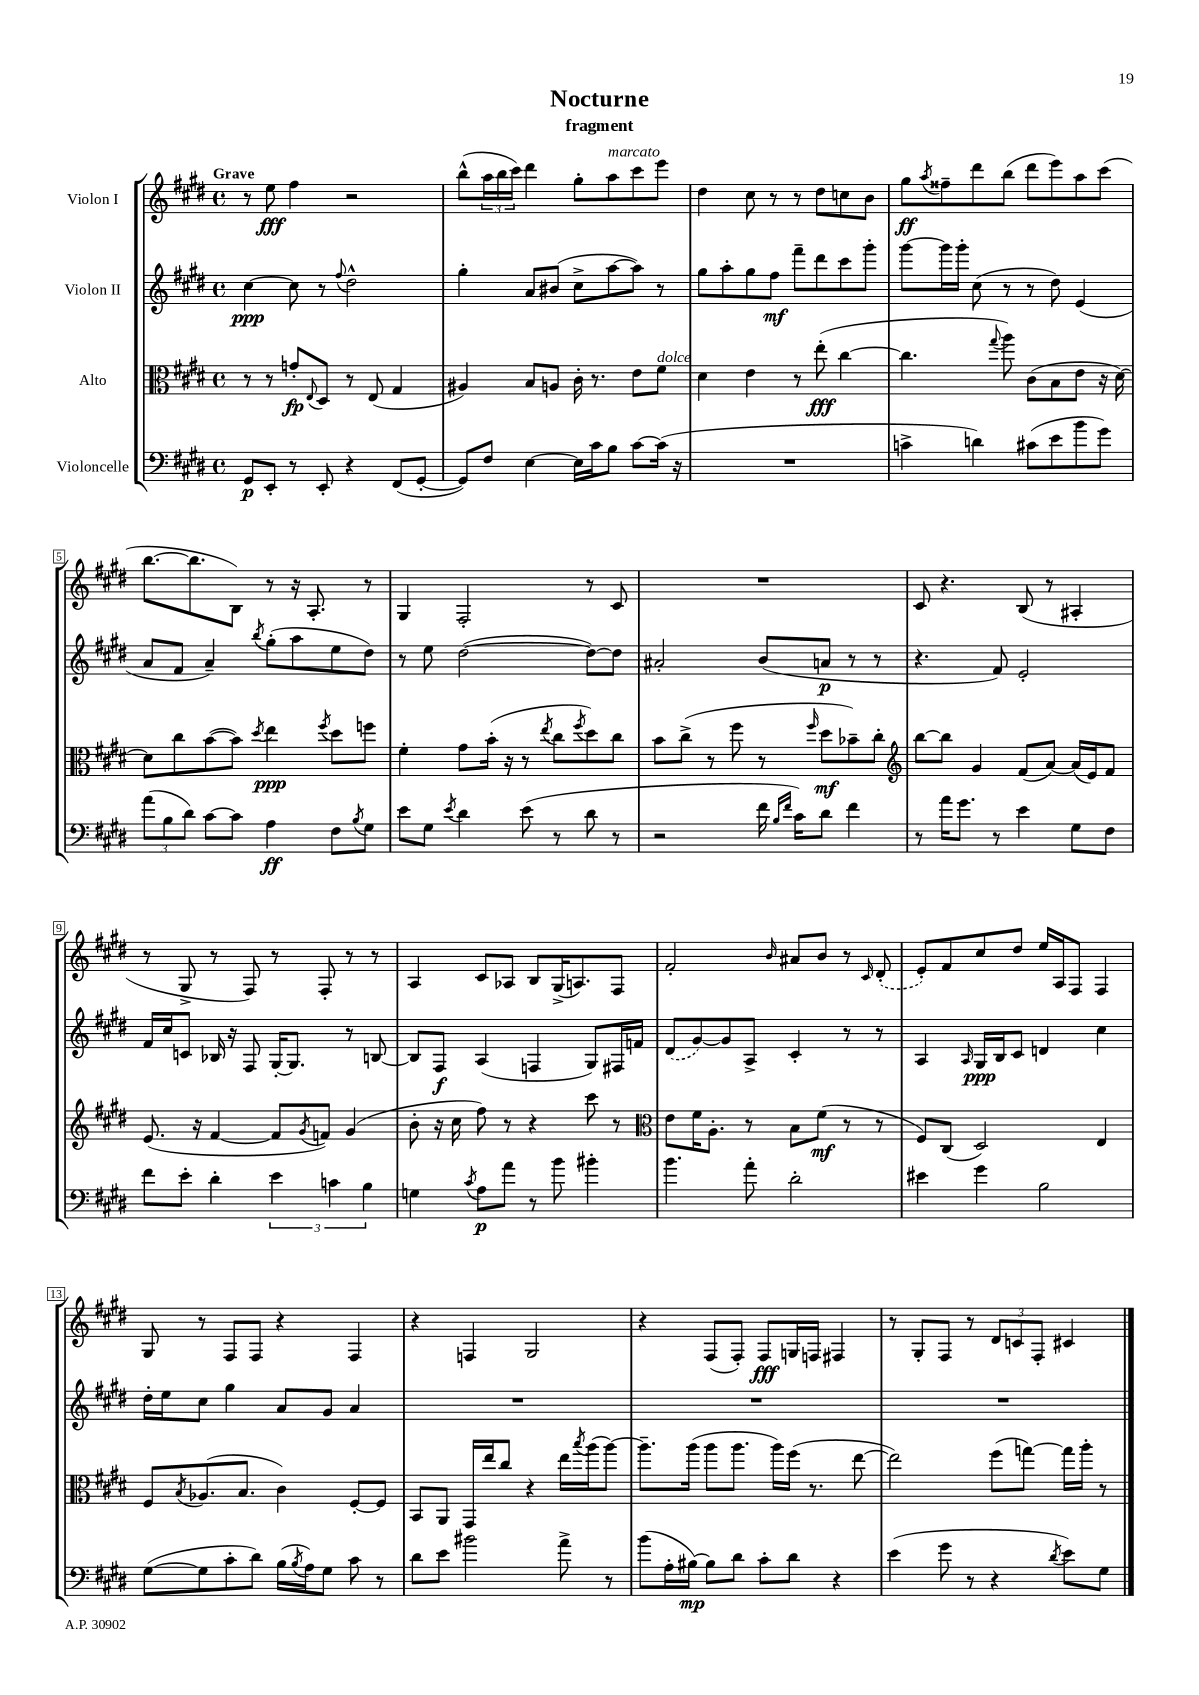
\header { title = "Nocturne" subtitle = "fragment" }
<<
\new StaffGroup <<
\new Staff = "s0" \with { instrumentName = "Violon I" } {
    \clef treble \key e \major \defaultTimeSignature \time 4/4 \tempo "Grave"
    r8 e''8\fff fis''4 r2 |
    b''8-^( \tuplet 3/2 { a''16 b''16 cis'''16) } dis'''4 gis''8-. a''8^\markup { \italic "marcato" } cis'''8 e'''8 |
    dis''4 cis''8 r8 r8 dis''8 c''8 b'8 |
    gis''8\ff \acciaccatura { a''8 } fisis''8-- dis'''8 b''8( dis'''8 e'''8) a''8 cis'''8( |
    b''8.~ b''8. b8) r8 r16 a8.-. r8 |
    gis4 fis2-. r8 cis'8 |
    R1 |
    cis'8 r4. b8( r8 ais4-. |
    r8 gis8-> r8 fis8) r8 fis8-. r8 r8 |
    a4 cis'8 aes8 b8 gis16->( a8.) fis8 |
    fis'2-. \grace { b'16 } ais'8 b'8 r8 \grace { cis'16 } \once \slurDashed dis'8-.( |
    e'8-.) fis'8 cis''8 dis''8 e''16 a16 fis8 fis4 |
    gis8 r8 fis8 fis8 r4 fis4 |
    r4 f4 gis2 |
    r4 fis8( fis8-.) fis8\fff g16 f16 fis4 |
    r8 gis8-. fis8 r8 \tuplet 3/2 { dis'8 c'8 fis8-. } cis'4 \bar "|." |
}
\new Staff = "s1" \with { instrumentName = "Violon II" } {
    \clef treble \key e \major \defaultTimeSignature \time 4/4
    cis''4~\ppp cis''8 r8 \appoggiatura { fis''8 } dis''2-^ |
    gis''4-. a'8 bis'8( cis''8-> a''8~ a''8) r8 |
    gis''8 a''8-. gis''8 fis''8\mf fis'''8-- dis'''8 cis'''8 gis'''8-. |
    gis'''8~ gis'''16 gis'''16-. cis''8( r8 r8 dis''8) e'4( |
    a'8 fis'8 a'4--) \acciaccatura { b''8 } gis''8-.( a''8 e''8 dis''8) |
    r8 e''8 dis''2~( dis''8~) dis''8 |
    ais'2-. b'8( a'8\p r8 r8 |
    r4. fis'8) e'2-. |
    fis'16 cis''16 c'8 bes16 r16 fis8 gis16~-. gis8. r8 b8~ |
    b8 fis8\f a4( f4 gis8) fis16 f'16 |
    \once \slurDashed dis'8( gis'8~) gis'8 a8-> cis'4-. r8 r8 |
    a4 \grace { a16 } gis16\ppp b16 cis'8 d'4 cis''4 |
    dis''16-. e''16 cis''8 gis''4 a'8 gis'8 a'4 |
    R1 |
    R1 |
    R1 \bar "|." |
}
\new Staff = "s2" \with { instrumentName = "Alto" } {
    \clef alto \key e \major \defaultTimeSignature \time 4/4
    r8 r8 g'8-.\fp \appoggiatura { e8 } dis8 r8 e8( gis4 |
    ais4) b8 a8 cis'16-. r8. e'8 fis'8^\markup { \italic "dolce" } |
    dis'4 e'4 r8 e''8-.\fff( cis''4~ |
    cis''4. \appoggiatura { gis''8 } a''8) cis'8( b8 e'8 r16 dis'16~) |
    dis'8 cis''8 b'8~( b'8) \acciaccatura { dis''8 } e''4\ppp \acciaccatura { fis''8 } dis''8 f''8 |
    fis'4-. gis'8 b'16-.( r16 r8 \acciaccatura { e''8 } cis''8 \acciaccatura { fis''8 } dis''8) cis''8 |
    b'8 cis''8->( r8 fis''8 r8 \grace { fis''16 } dis''8\mf bes'8--) cis''8-. |
    \clef treble b''8~ b''8 gis'4 fis'8( a'8~) a'16( e'16) fis'8 |
    e'8.( r16 fis'4~ fis'8 \acciaccatura { gis'8 } f'8) gis'4( |
    b'8-. r16 cis''16 fis''8) r8 r4 cis'''8 r8 |
    \clef alto e'8 fis'16 a8.-. r8 b8 fis'8\mf( r8 r8 |
    fis8) cis8( dis2) e4 |
    fis8 \acciaccatura { b8 } aes8.( b8. cis'4) fis8~-. fis8 |
    b,8 a,8 gis,16 e''16 cis''8 r4 e''16 \acciaccatura { b''8 } a''16( a''8~) |
    a''8.-- a''16( a''8 a''8. a''16) fis''16( r8. e''8~ |
    e''2) fis''8( g''8~) g''16 a''16-. r8 \bar "|." |
}
\new Staff = "s3" \with { instrumentName = "Violoncelle" } {
    \clef bass \key e \major \defaultTimeSignature \time 4/4
    gis,8\p e,8-. r8 e,8-. r4 fis,8( gis,8~-. |
    gis,8) fis8 e4~ e16 cis'16 b8 cis'8~ cis'16( r16 |
    R1 |
    c'4-> d'4) cis'8( e'8 b'8 gis'8) |
    \tuplet 3/2 { a'8( b8 dis'8) } cis'8~ cis'8 a4\ff fis8 \acciaccatura { b8 } gis8 |
    e'8 gis8 \acciaccatura { e'8 } dis'4 e'8( r8 dis'8 r8 |
    r2 fis'16 \grace { b16 fis'16 } cis'16) dis'8 fis'4 |
    r8 a'16 gis'8. r8 e'4 gis8 fis8 |
    fis'8 e'8-. dis'4-. \tuplet 3/2 { e'4 c'4 b4 } |
    g4 \acciaccatura { cis'8 } a8\p a'8 r8 b'8 bis'4-. |
    b'4. a'8-. dis'2-. |
    eis'4 gis'4 b2 |
    gis8~( gis8 cis'8-. dis'8) b16( \acciaccatura { b8 } a16) gis8 cis'8 r8 |
    dis'8 e'8 bis'2 a'8-> r8 |
    b'8( a16-. bis16~\mp) bis8 dis'8 cis'8-. dis'8 r4 |
    e'4( gis'8 r8 r4 \acciaccatura { dis'8 } e'8) gis8 \bar "|." |
}
>>
>>
\layout { \context { \Score \override BarNumber.stencil = #(make-stencil-boxer 0.1 0.3 ly:text-interface::print) } }
